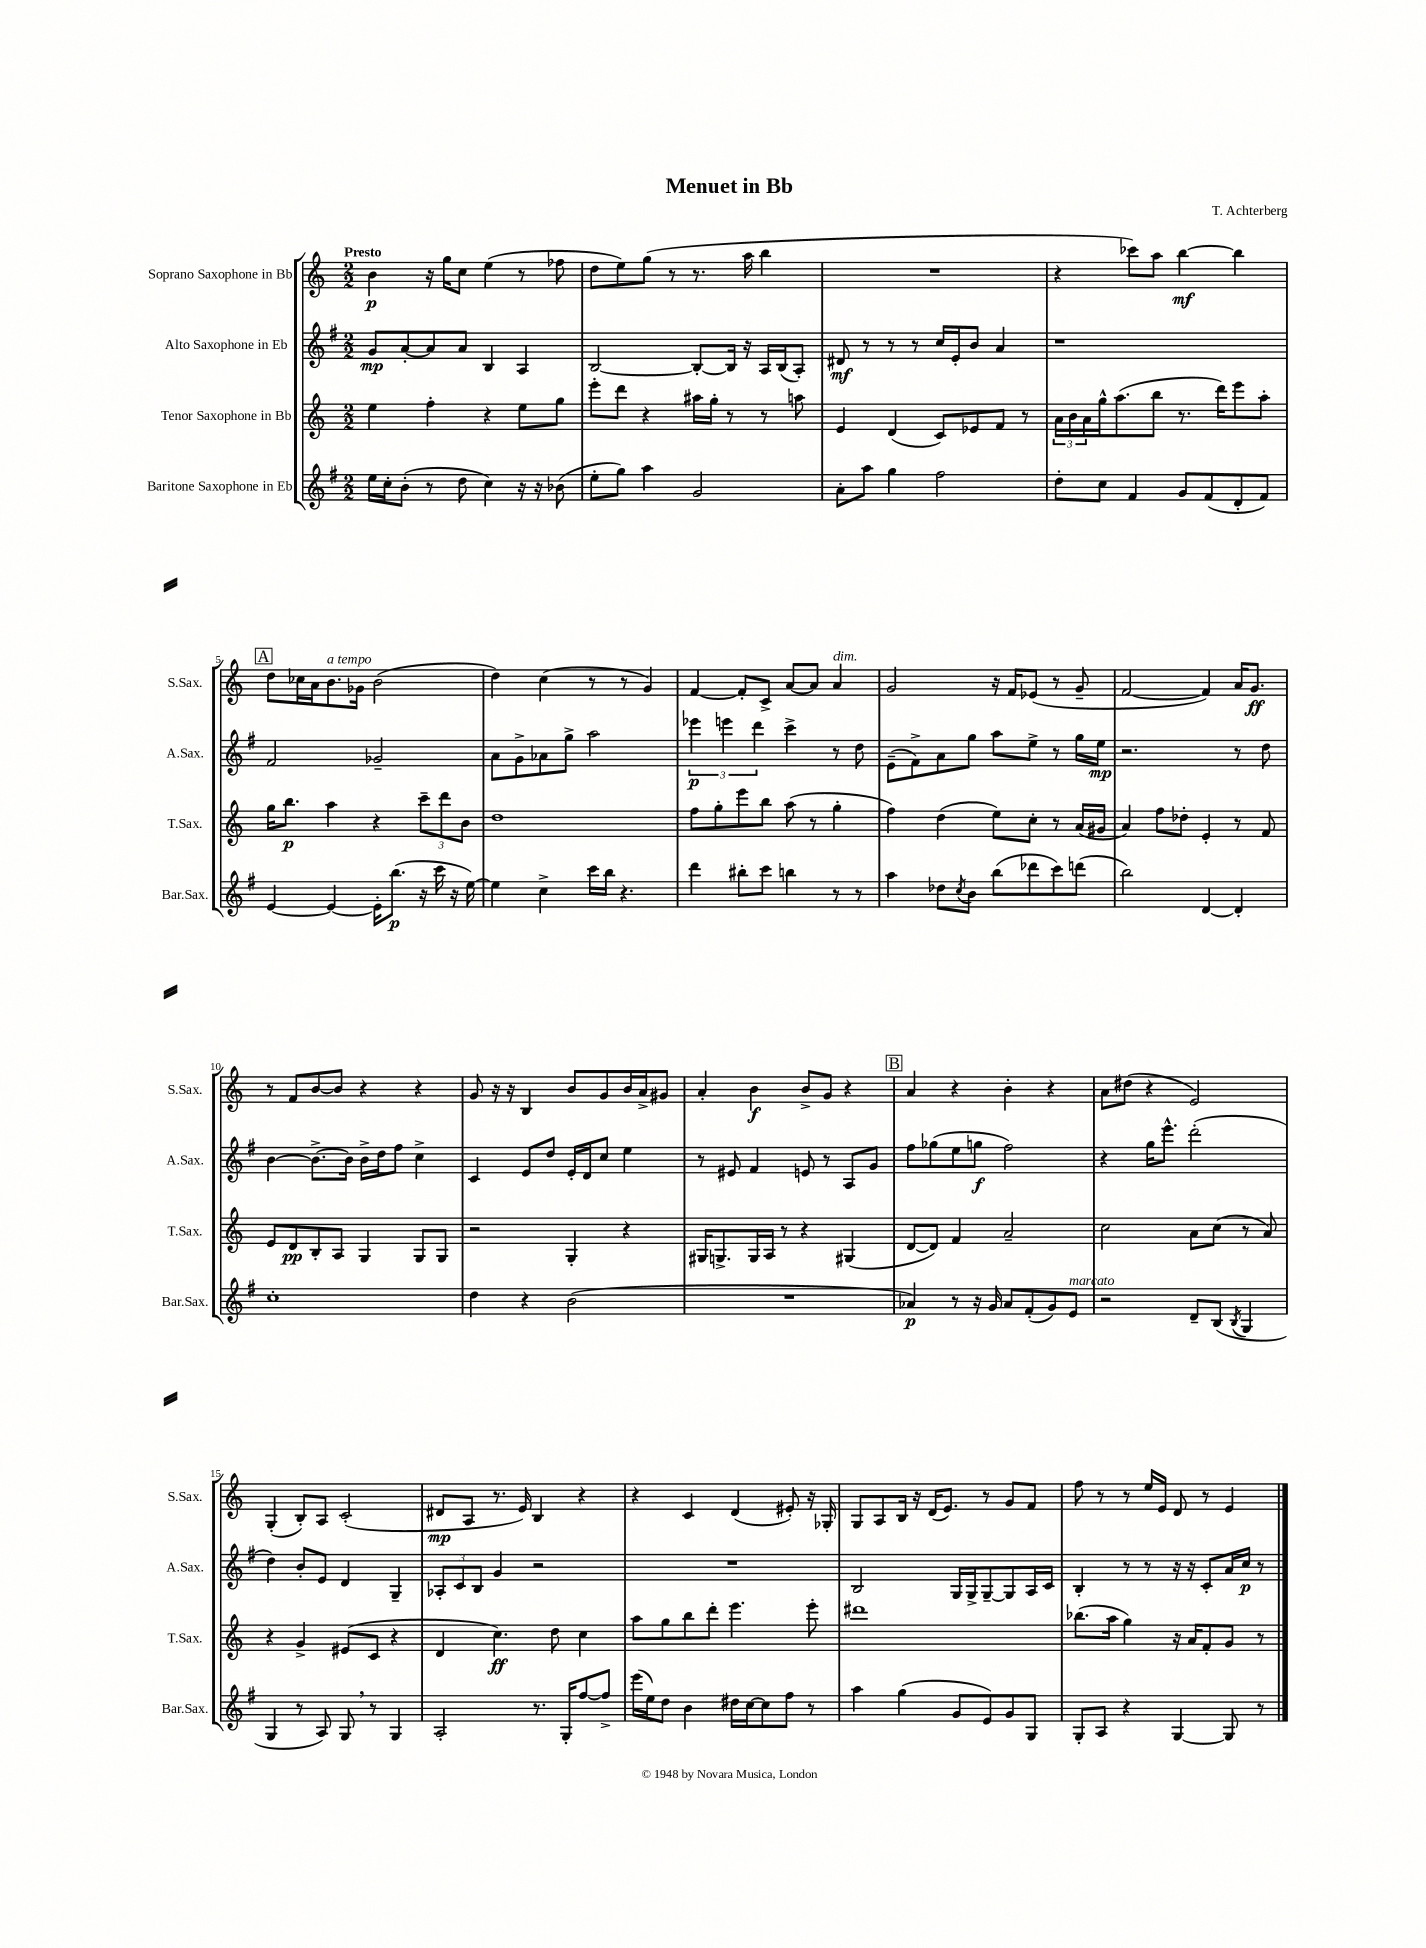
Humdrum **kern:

**kern	**kern	**kern	**kern
*staff4	*staff3	*staff2	*staff1
*clefG2	*clefG2	*clefG2	*clefG2
*k[f#]	*k[]	*k[f#]	*k[]
*M2/2	*M2/2	*M2/2	*M2/2
16ee	4ee	8g	4b
16cc'	.	.	.
(8b'	.	[8a'	.
8r	4ff'	8a]	16r
.	.	.	16gg
8dd	.	8a	8cc
4cc)	4r	4B	(4ee
16r	8ee	4A	8r
16r	.	.	.
(8b-	8gg	.	8ff-
=	=	=	=
8ee'	8eee'	[2B	8dd
8gg)	8ddd	.	8ee)
4aa	4r	.	(8gg
.	.	.	8r
2g	16aa#	8B'_	8.r
.	16gg'	.	.
.	8r	16B]	.
.	.	16r	16aa
.	8r	16A	4bb
.	.	(16B	.
.	8aa	8A')	.
=	=	=	=
8a'	4e	8d#	1r
8aa	.	8r	.
4gg	(4d	8r	.
.	.	8r	.
2ff#	8c)	16cc	.
.	.	16e'	.
.	8e-	8b	.
.	8f	4a	.
.	8r	.	.
=	=	=	=
8dd'	24a	1r	4r
.	24b	.	.
.	24a	.	.
8cc	16gg^^	.	.
.	(8.aa	.	.
4f#	.	.	8ccc-)
.	8bb	.	8aa
8g	8.r	.	[4bb
(8f#	.	.	.
.	16ddd)	.	.
8d'	8eee	.	4bb]
8f#)	8aa'	.	.
=	=	=	=
[4e	16gg	2f#	8dd
.	8.bb	.	.
.	.	.	16cc-
.	.	.	16a
4e_	4aa	.	8.b
.	.	.	16g-
16e']	4r	2g-~	(2b
(8.bb	.	.	.
16r	12ccc~	.	.
16ccc	.	.	.
.	12ddd	.	.
16r	.	.	.
.	12b	.	.
[16ee)	.	.	.
=	=	=	=
4ee]	1dd	8a	4dd)
.	.	8g^	.
4cc^	.	8a-	(4cc
.	.	8gg^	.
16ccc	.	2aa	8r
16bb	.	.	.
4.r	.	.	8r
.	.	.	4g)
=	=	=	=
4ddd	8ff	6eee-	[4f
.	8gg'	.	.
.	.	6eee	.
8bb#'	8eee	.	8f']
.	.	6ddd	.
8ccc	8bb	.	8c^
4bb	(8aa	4ccc^	[8a
.	8r	.	8a]
8r	4gg'	8r	4a
8r	.	8dd	.
=	=	=	=
4aa	4ff)	(8e~	2g
.	.	8f#^)	.
8dd-	(4dd	8a	.
8qcc	.	.	.
8b	.	8gg	.
(8bb	8ee)	8aa	16r
.	.	.	16f
8ddd-	8cc'	8ee^	(8e-
8ccc)	8r	8r	8r
(8ddd	(16a	16gg	8g~
.	16g#	16ee	.
=	=	=	=
2bb)	4a)	2.r	[2f
.	8ff	.	.
.	8dd-'	.	.
[4d	4e'	.	4f])
4d']	8r	8r	16a
.	.	.	8.g
.	8f	8dd	.
=	=	=	=
1cc'	8e	[4b	8r
.	8d	.	8f
.	8B'	8.b^_	[8b
.	8A	.	8b]
.	.	16b]	.
.	4G	16b^	4r
.	.	16dd	.
.	.	8ff#	.
.	8G	4cc^	4r
.	8G	.	.
=	=	=	=
4dd	2r	4c	8g
.	.	.	16r
.	.	.	16r
4r	.	8e	4B
.	.	8dd	.
(2b	4G'	16e'	8b
.	.	16d	.
.	.	8cc	8g
.	4r	4ee	16b
.	.	.	16a^
.	.	.	8g#
=	=	=	=
1r	16G#	8r	4a'
.	8.G^	.	.
.	.	8e#	.
.	16G	4f#	4b
.	16A	.	.
.	8r	.	.
.	4r	8e	8b^
.	.	8r	8g
.	(4G#	8A	4r
.	.	8g	.
=	=	=	=
4a-)	[8d	8ff#	4a
.	8d])	(8gg-	.
8r	4f	8ee	4r
16r	.	8gg	.
16g	.	.	.
8a-	2a~	2ff#)	4b'
(8f#'	.	.	.
8g)	.	.	4r
8e	.	.	.
=	=	=	=
2r	2cc	4r	8a
.	.	.	(8dd#
.	.	16gg	4r
.	.	8.eee^^	.
8d~	8a	(2ddd'	2e)
(8B	(8cc	.	.
8qB	.	.	.
4G	8r	.	.
.	8a)	.	.
=	=	=	=
4G	4r	4dd)	(4G'
8r	4g^	8b'	8B')
8A)	.	8e	8A
8G	(8e#	4d	(2c'
8r	8c	.	.
4G	4r	4G~	.
=	=	=	=
2A'	4d	12A-'	8d#
.	.	12c	.
.	.	.	8A
.	.	12B	.
.	4.cc)	4g	8.r
.	.	.	16e)
8.r	.	2r	4B
.	8dd	.	.
16G'	.	.	.
[8ff#	4cc	.	4r
8ff#^]	.	.	.
=	=	=	=
(16eee	8aa	1r	4r
16ee)	.	.	.
8dd	8gg	.	.
4b	8bb	.	4c
.	8ddd'	.	.
16dd#	4.eee	.	(4d
[16cc	.	.	.
8cc]	.	.	.
8ff#	.	.	8e#')
8r	8eee'	.	16r
.	.	.	16G-'
=	=	=	=
4aa	1ddd#	2B	8G
.	.	.	8A
(4gg	.	.	16B
.	.	.	16r
.	.	.	(16d
.	.	.	8.e)
8g	.	16G	.
.	.	16G^	.
8e)	.	[8G~	8r
8g	.	8G]	8g
8G	.	16A	8f
.	.	16c	.
=	=	=	=
8G'	(8.bb-	4B'	8ff
8A	.	.	8r
.	16aa	.	.
4r	4gg)	8r	8r
.	.	8r	16ee
.	.	.	16e
[4G	16r	16r	8d
.	16a	16r	.
.	8f'	8c'	8r
8G]	8g	16a	4e
.	.	16cc	.
8r	8r	8r	.
==	==	==	==
*-	*-	*-	*-
